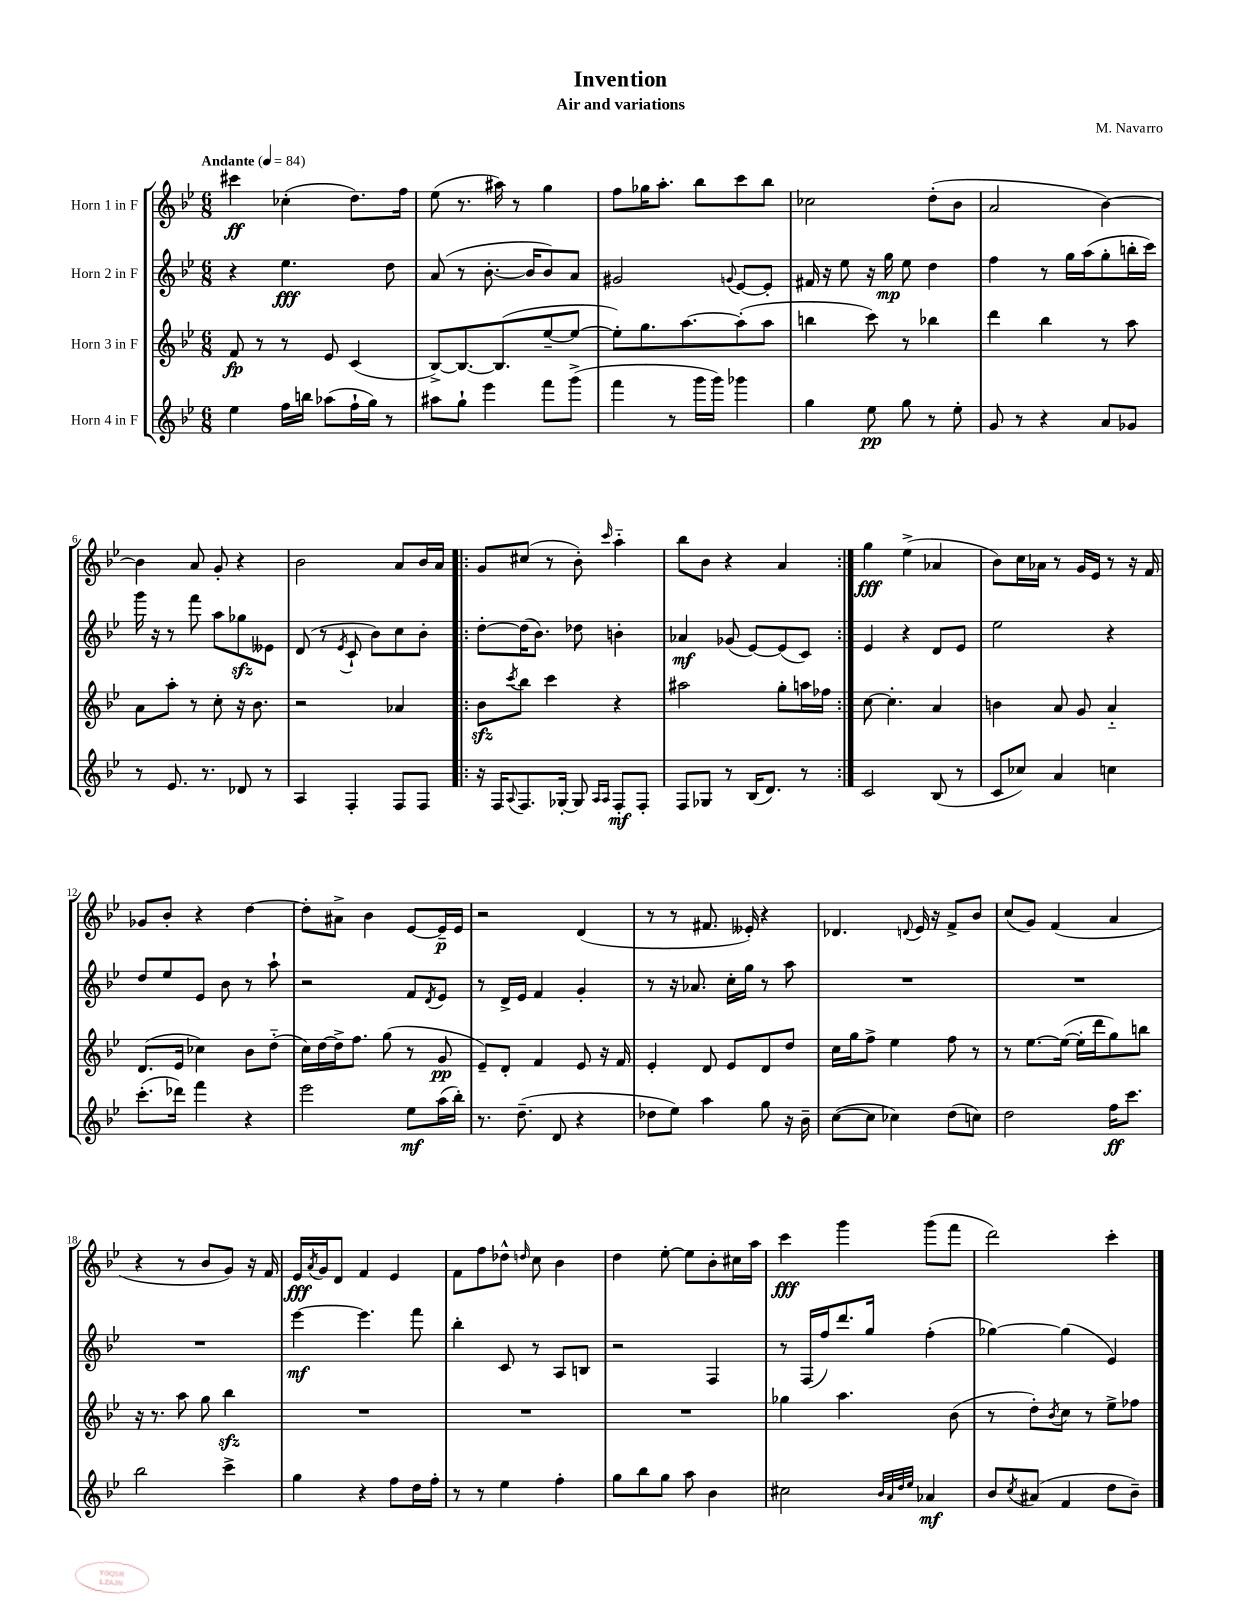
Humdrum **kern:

**kern	**dynam	**kern	**dynam	**kern	**dynam	**kern	**dynam
*part4	*part4	*part3	*part3	*part2	*part2	*part1	*part1
*staff4	*staff4	*staff3	*staff3	*staff2	*staff2	*staff1	*staff1
*I"Horn 4 in F	*	*I"Horn 3 in F	*	*I"Horn 2 in F	*	*I"Horn 1 in F	*
*clefG2	*	*clefG2	*	*clefG2	*	*clefG2	*
*k[b-e-]	*	*k[b-e-]	*	*k[b-e-]	*	*k[b-e-]	*
*M6/8	*	*M6/8	*	*M6/8	*	*M6/8	*
*MM84	*	*MM84	*	*MM84	*	*MM84	*
=1	=1	=1	=1	=1	=1	=1	=1
!	!	!	!	!	!	!LO:TX:a:B:t=Andante	!
4ee-\	.	8f/	fp	4r	.	4ccc#X\	ff
.	.	8r	.	.	.	.	.
16ff\LL	.	8r	.	4.ee-\	fff	(4cc-X'\	.
16bbn\JJ	.	.	.	.	.	.	.
(8aa-X\L	.	8e-/	.	.	.	.	.
16ff`\L	.	(4c/	.	.	.	8.dd\L)	.
16gg\JJ)	.	.	.	.	.	.	.
8r	.	.	.	8dd\	.	.	.
.	.	.	.	.	.	16ff\Jk	.
=2	=2	=2	=2	=2	=2	=2	=2
8aa#X\L	.	[8B-^/L)	.	(8a/	.	(8ee-\	.
8gg`\J	.	8.B-/_	.	8r	.	8.r	.
4eee-\	.	.	.	[8.b-'\	.	.	.
.	.	(8.B-/]	.	.	.	16aa#X\)	.
.	.	.	.	.	.	8r	.
.	.	.	.	16b-/KL]	.	.	.
8fff\L	.	[8ee-~/	.	8b-/)	.	4gg\	.
(8ggg^\J	.	8ee-/J_	.	8a/J	.	.	.
=3	=3	=3	=3	=3	=3	=3	=3
4fff\	.	8ee-'\L])	.	2g#X/	.	8ff\L	.
.	.	8.gg\	.	.	.	16gg-X\K	.
.	.	.	.	.	.	8.aa'\J	.
8r	.	.	.	.	.	.	.
.	.	[8.aa\	.	.	.	.	.
16ggg\LL	.	.	.	.	.	8bb-\L	.
16ggg\JJ)	.	.	.	.	.	.	.
.	.	.	.	8qqgn/	.	.	.
4ggg-X\	.	(8aa'\]	.	[8e-/L	.	8ccc\	.
.	.	8aa\J	.	8e-'/J]	.	8bb-\J	.
=4	=4	=4	=4	=4	=4	=4	=4
4gg\	.	4bbn\	.	16f#X/	.	2cc-X\	.
.	.	.	.	16r	.	.	.
.	.	.	.	8ee-\	.	.	.
8ee-\	pp	8ccc\)	.	16r	.	.	.
.	.	.	.	16gg\	mp	.	.
8gg\	.	8r	.	8ee-\	.	.	.
8r	.	4bb-X\	.	4dd\	.	(8dd'\L	.
8ee-'\	.	.	.	.	.	8b-\J	.
=5	=5	=5	=5	=5	=5	=5	=5
8g/	.	4ddd\	.	4ff\	.	2a/	.
8r	.	.	.	.	.	.	.
4r	.	4bb-\	.	8r	.	.	.
.	.	.	.	16gg\LL	.	.	.
.	.	.	.	(16aa\J	.	.	.
8a/L	.	8r	.	8gg'\	.	[4b-\)	.
8g-X/J	.	8aa\	.	16bbn'\L	.	.	.
.	.	.	.	16ccc\JJ)	.	.	.
!!LO:LB:g=z
=6	=6	=6	=6	=6	=6	=6	=6
8r	.	8a\L	.	16ggg\	.	4b-\]	.
.	.	.	.	16r	.	.	.
8.e-/	.	8aa'\J	.	8r	.	.	.
.	.	8r	.	8fff\	.	8a/	.
8.r	.	.	.	.	.	.	.
.	.	8cc'\	.	8aa\L	.	8g'/	.
8d-X/	.	16r	.	8gg-Xzz\	.	4r	.
.	.	8.b-\	.	.	.	.	.
8r	.	.	.	8e--X\J	.	.	.
=7	=7	=7	=7	=7	=7	=7	=7
4A/	.	2r	.	(8d/	.	2b-\	.
.	.	.	.	8r	.	.	.
.	.	.	.	8qe-/	.	.	.
4F'/	.	.	.	8c`/	.	.	.
.	.	.	.	8b-\L)	.	.	.
8F/L	.	4a-X/	.	8cc\	.	8a/L	.
8F/J	.	.	.	8b-'\J	.	16b-/L	.
.	.	.	.	.	.	16a/JJ	.
=8!|:	=8!|:	=8!|:	=8!|:	=8!|:	=8!|:	=8!|:	=8!|:
16r	.	8b-zz\L	.	[8dd'\L	.	8g/L	.
16F/KL	.	.	.	.	.	.	.
8qqA/	.	8qccc/	.	.	.	.	.
8.F/	.	8bb-\J	.	(16dd\K]	.	(8cc#X/J	.
.	.	.	.	8.b-\J)	.	.	.
.	.	4ccc\	.	.	.	8r	.
[16G-X'/Jk	.	.	.	.	.	.	.
8G-/]	.	.	.	8dd-X\	.	8b-'\)	.
16qqA/LL	.	.	.	.	.	.	.
16qqA/JJ	.	.	.	.	.	16qqccc/	.
8F'/L	mf	4r	.	4bn'\	.	4aa\	.
8F'/J	.	.	.	.	.	.	.
=9	=9	=9	=9	=9	=9	=9	=9
8F/L	.	2aa#X\	.	4a-X/	mf	8bb-\L	.
8G-X/J	.	.	.	.	.	8b-\J	.
8r	.	.	.	(8g-X/	.	4r	.
(16B-/KL	.	.	.	[8e-/L)	.	.	.
8.d/J)	.	.	.	.	.	.	.
.	.	8gg'\L	.	(8e-/]	.	4a/	.
8r	.	16aan\L	.	8c/J)	.	.	.
.	.	16ff-X\JJ	.	.	.	.	.
=10:|!	=10:|!	=10:|!	=10:|!	=10:|!	=10:|!	=10:|!	=10:|!
2c/	.	[8cc\	.	4e-/	.	4gg\	fff
.	.	4.cc'\]	.	.	.	.	.
.	.	.	.	4r	.	(4ee-^\	.
(8B-/	.	4a/	.	8d/L	.	4a-X/	.
8r	.	.	.	8e-/J	.	.	.
=11	=11	=11	=11	=11	=11	=11	=11
8c/L	.	4bn\	.	2ee-\	.	8b-\L)	.
8cc-X/J)	.	.	.	.	.	16cc\L	.
.	.	.	.	.	.	16a-X\JJ	.
4a/	.	8a/	.	.	.	8r	.
.	.	8g/	.	.	.	16g/LL	.
.	.	.	.	.	.	16e-/JJ	.
4ccn\	.	4a/	.	4r	.	8r	.
.	.	.	.	.	.	16r	.
.	.	.	.	.	.	16f/	.
!!LO:LB:g=z
=12	=12	=12	=12	=12	=12	=12	=12
(8.ccc'\L	.	(8.d/L	.	8dd/L	.	8g-X/L	.
.	.	.	.	8ee-/	.	8b-'/J	.
16ddd-X\Jk)	.	16e-/Jk	.	.	.	.	.
4fff\	.	4cc-X\)	.	8e-/J	.	4r	.
.	.	.	.	8b-\	.	.	.
4r	.	8b-\L	.	8r	.	[4dd\	.
.	.	(8dd\J	.	8aa`\	.	.	.
=13	=13	=13	=13	=13	=13	=13	=13
2eee-\	.	16cc\LL)	.	2r	.	8dd'\L]	.
.	.	[16dd\	.	.	.	.	.
.	.	16dd^\J]	.	.	.	8a#X^\J	.
.	.	8.ff\J	.	.	.	.	.
.	.	.	.	.	.	4b-\	.
.	.	(8gg\	.	.	.	.	.
8ee-\L	mf	8r	.	8f/L	.	[8e-/L	.
.	.	.	.	8qd/	.	.	.
(16aa\L	.	8g/	pp	8e-/J	.	16e-~/L]	p
16bb-'\JJ)	.	.	.	.	.	16e-/JJ	.
=14	=14	=14	=14	=14	=14	=14	=14
8.r	.	8e-~/L)	.	8r	.	2r	.
.	.	8d'/J	.	16d^/LL	.	.	.
(8.dd~\	.	.	.	16e-/JJ	.	.	.
.	.	4f/	.	4f/	.	.	.
8d/	.	.	.	.	.	.	.
4r	.	8e-/	.	4g'/	.	(4d/	.
.	.	16r	.	.	.	.	.
.	.	16f/	.	.	.	.	.
=15	=15	=15	=15	=15	=15	=15	=15
8dd-X\L	.	4e-'/	.	8r	.	8r	.
8ee-\J)	.	.	.	16r	.	8r	.
.	.	.	.	8.a-X/	.	.	.
4aa\	.	8d/	.	.	.	8.f#X/	.
.	.	8e-/L	.	16cc'\LL	.	.	.
.	.	.	.	16gg\JJ	.	16e--X'/)	.
8gg\	.	8d/	.	8r	.	4r	.
16r	.	8dd/J	.	8aa\	.	.	.
16b-~\	.	.	.	.	.	.	.
=16	=16	=16	=16	=16	=16	=16	=16
([8cc\L	.	16cc\LL	.	2.r	.	4.d-X/	.
.	.	16gg\J	.	.	.	.	.
8cc\J]	.	8ff^\J	.	.	.	.	.
4cc-X\)	.	4ee-\	.	.	.	.	.
.	.	.	.	.	.	8qqdn/	.
.	.	.	.	.	.	16e-/	.
.	.	.	.	.	.	16r	.
(8dd\L	.	8ff\	.	.	.	8f^/L	.
8ccn\J)	.	8r	.	.	.	8b-/J	.
=17	=17	=17	=17	=17	=17	=17	=17
2dd\	.	8r	.	2.r	.	(8cc/L	.
.	.	[8.ee-\L	.	.	.	8g/J)	.
.	.	.	.	.	.	(4f/	.
.	.	(16ee-\Jk_	.	.	.	.	.
.	.	16ee-'\LL]	.	.	.	.	.
.	.	16ddd\J	.	.	.	.	.
16ff\KL	ff	8gg\)	.	.	.	4a/	.
8.ccc\J	.	.	.	.	.	.	.
.	.	8bbn\J	.	.	.	.	.
!!LO:LB:g=z
=18	=18	=18	=18	=18	=18	=18	=18
2bb-\	.	16r	.	2.r	.	4r	.
.	.	8.r	.	.	.	.	.
.	.	8aa\	.	.	.	8r	.
.	.	8gg\	.	.	.	8b-/L	.
4ccc^\	.	4bb-zz\	.	.	.	8g/J)	.
.	.	.	.	.	.	16r	.
.	.	.	.	.	.	16f/	.
=19	=19	=19	=19	=19	=19	=19	=19
4gg\	.	2.r	.	[4eee-\	mf	16e-/LL	fff
.	.	.	.	.	.	8qa/	.
.	.	.	.	.	.	16g/J	.
.	.	.	.	.	.	8d/J	.
4r	.	.	.	4.eee-\]	.	4f/	.
8ff\L	.	.	.	.	.	4e-/	.
16dd\L	.	.	.	8fff\	.	.	.
16ff'\JJ	.	.	.	.	.	.	.
=20	=20	=20	=20	=20	=20	=20	=20
8r	.	2.r	.	4bb-'\	.	8f\L	.
8r	.	.	.	.	.	8ff\	.
4ee-\	.	.	.	8c/	.	8dd-X^^\J	.
.	.	.	.	.	.	16qqddn/	.
.	.	.	.	8r	.	8cc\	.
4ff'\	.	.	.	8A/L	.	4b-\	.
.	.	.	.	8Bn/J	.	.	.
=21	=21	=21	=21	=21	=21	=21	=21
8gg\L	.	2.r	.	2r	.	4dd\	.
8bb-\	.	.	.	.	.	.	.
8gg\J	.	.	.	.	.	[8ee-'\	.
8aa\	.	.	.	.	.	8ee-\L]	.
4b-\	.	.	.	4F/	.	8b-'\	.
.	.	.	.	.	.	16cc#X\L	.
.	.	.	.	.	.	16aa\JJ	.
=22	=22	=22	=22	=22	=22	=22	=22
2cc#X\	.	4gg-X\	.	8r	.	4ccc\	fff
.	.	.	.	(16F/LL	.	.	.
.	.	.	.	16ff/J)	.	.	.
.	.	4.aa\	.	8.ddd/	.	4ggg\	.
.	.	.	.	16gg/Jk	.	.	.
32qqb-/LLL	.	.	.	.	.	.	.
32qqa/	.	.	.	.	.	.	.
32qqdd/	.	.	.	.	.	.	.
32qqee-/JJJ	.	.	.	.	.	.	.
4a-X/	mf	.	.	(4ff'\	.	(8ggg\L	.
.	.	(8b-\	.	.	.	8fff\J	.
=23	=23	=23	=23	=23	=23	=23	=23
8b-/L	.	8r	.	[4gg-X\)	.	2ddd\)	.
8qcc/	.	.	.	.	.	.	.
(8a#X/J	.	8dd'\L)	.	.	.	.	.
.	.	8qb-/	.	.	.	.	.
4f/	.	8cc\J	.	(4gg-\]	.	.	.
.	.	8r	.	.	.	.	.
8dd\L	.	8ee-^\L	.	4e-/)	.	4ccc'\	.
8b-~\J)	.	8ff-X\J	.	.	.	.	.
==	==	==	==	==	==	==	==
*-	*-	*-	*-	*-	*-	*-	*-
